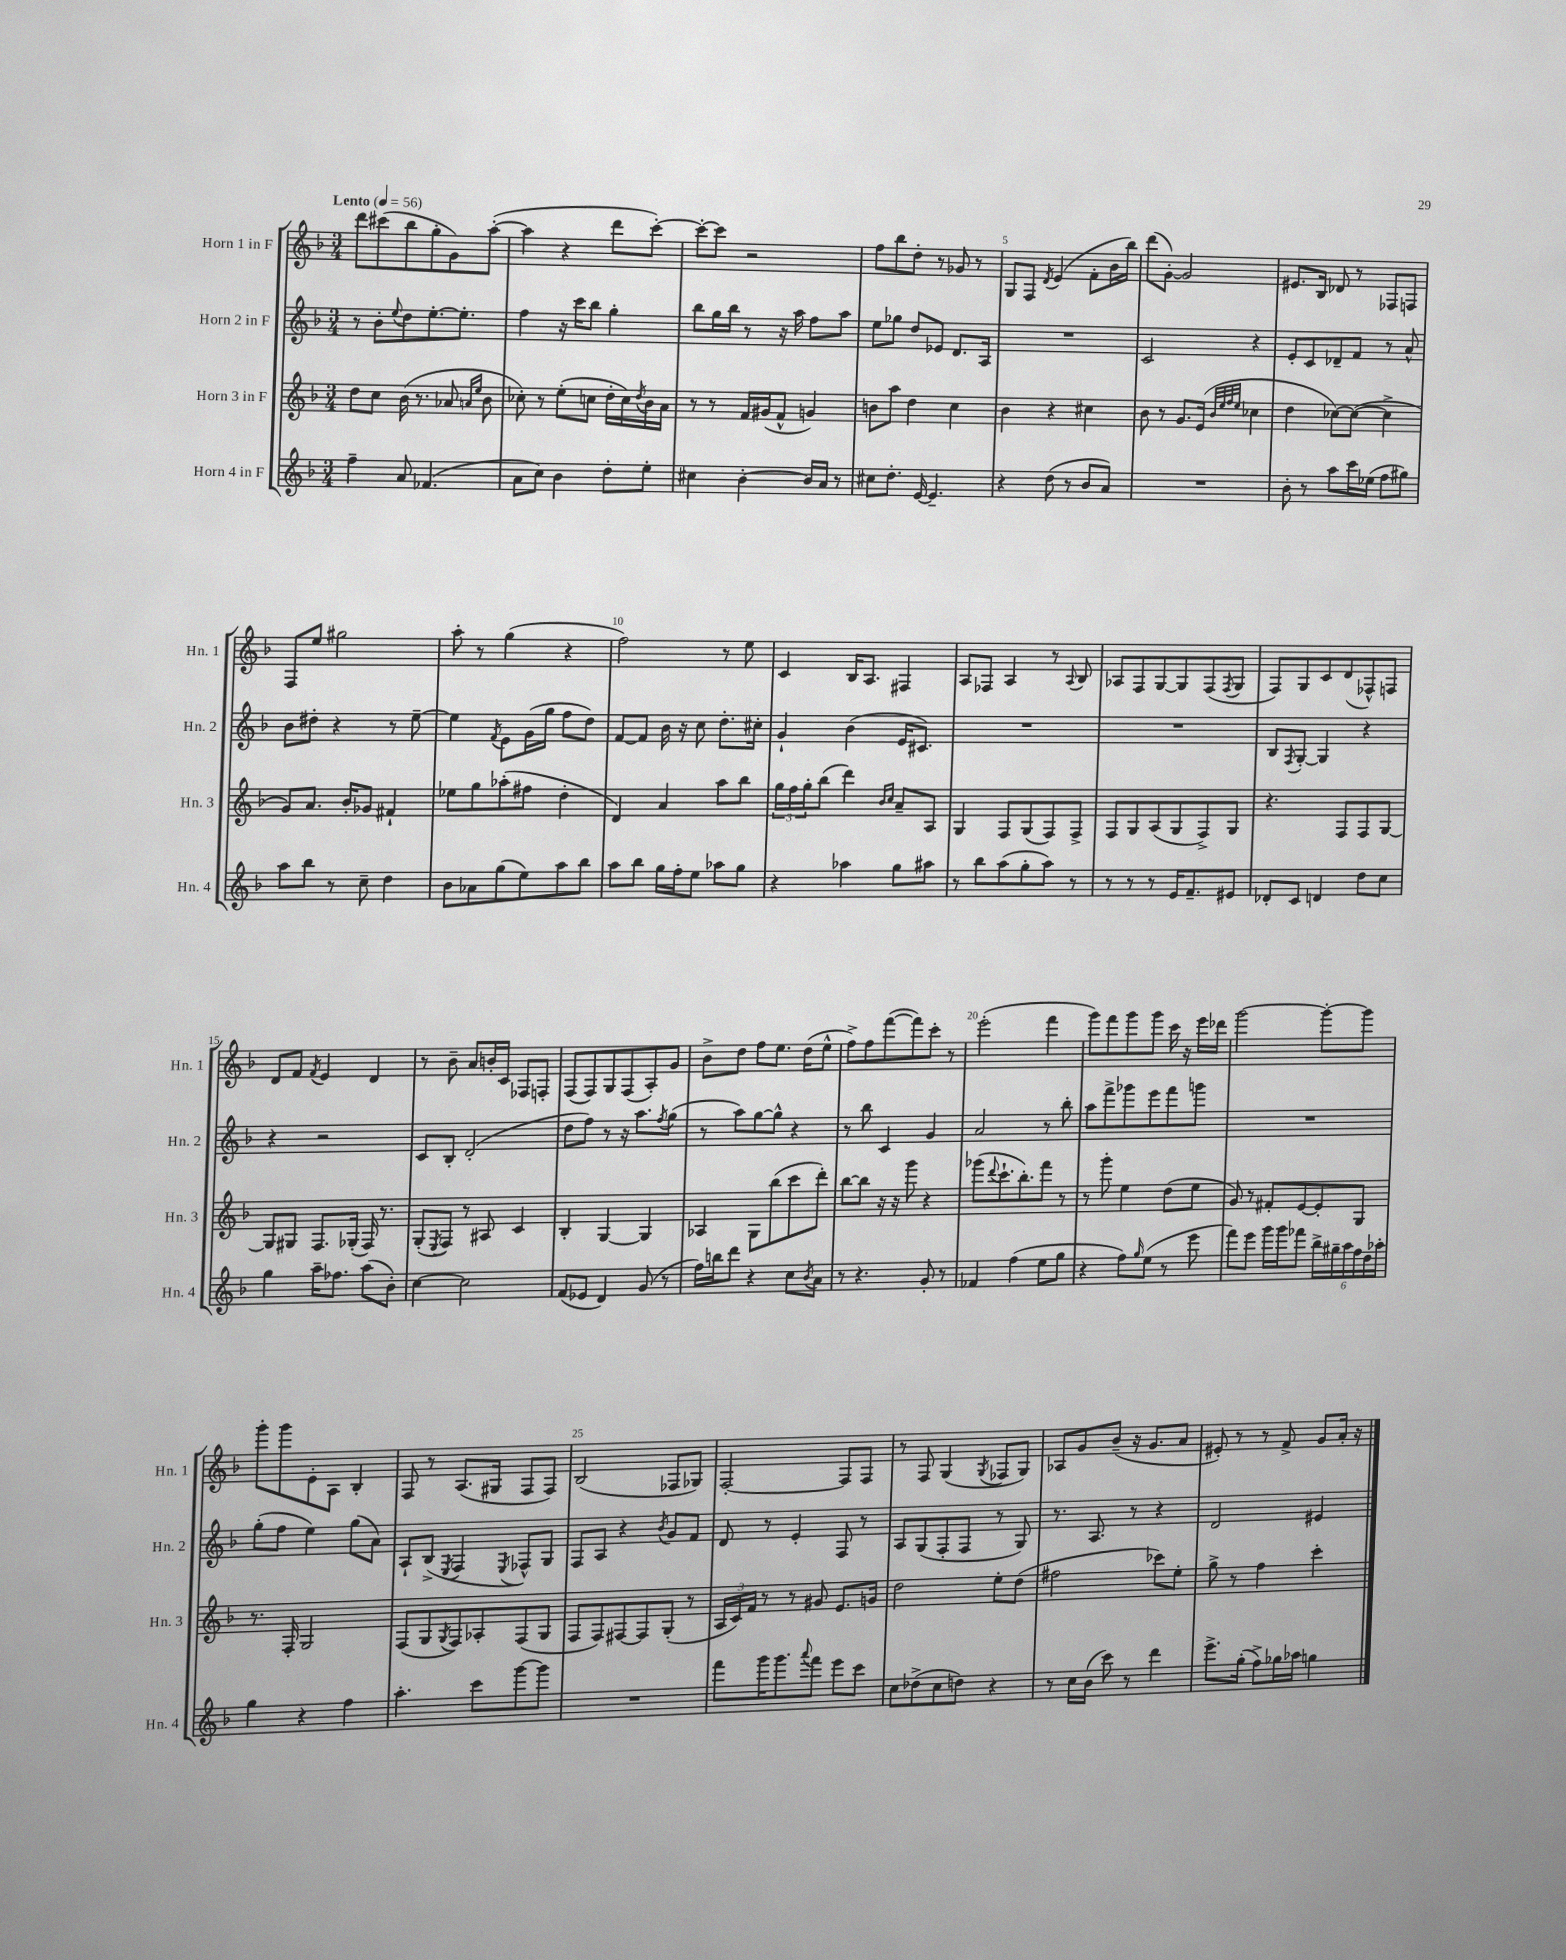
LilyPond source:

<<
\new StaffGroup <<
\new Staff = "s0" \with { instrumentName = "Horn 1 in F" shortInstrumentName = "Hn. 1" } {
    \clef treble \key f \major \numericTimeSignature \time 3/4 \tempo "Lento" 4 = 56
    d'''8 cis'''8( bes''8 g''8-. g'8) a''8~-.( |
    a''4 r4 d'''8 c'''8~-.) |
    c'''8~-. c'''8 r2 |
    f''8 bes''8 d''8-. r8 ges'8 r8 |
    g8 f8 \acciaccatura { d'8 } e'4( f'8-. bes'16 bes''16) |
    d'''8( g'8~-.) g'2 |
    eis'8. bes16 des'8 r8 fes8 f8 |
    f8 e''8 gis''2 |
    a''8-. r8 g''4( r4 |
    f''2) r8 e''8 |
    c'4 bes16 a8. fis4 |
    a8 fes8 a4 r8 \appoggiatura { a8 } bes8 |
    aes8 f8 g8~ g8 f8( \acciaccatura { f8 } g8 |
    f8) g8 c'8 d'8( fes8-^) f8 |
    d'8 f'8 \acciaccatura { f'8 } e'4 d'4 |
    r8 bes'8-- a'8 b'16-. c'16 fes8 f8-. |
    f8( f8) g8 f8( a8-.) g'8 |
    bes'8-> d''8 f''8 e''8. d''16( e''8-^ |
    f''8->) f''8 f'''8~( f'''8) c'''8-. r8 |
    e'''2-.( f'''4 |
    g'''8) f'''8 g'''8 g'''8 c'''16 r16 e'''16 des'''16 |
    g'''2~ g'''8~-. g'''8 |
    g'''8-. g'''8 e'8-. a8 bes4-. |
    f8 r8 a8.( gis16 f8 f8) |
    bes2( fes8 ges8) |
    f2~-. f8 f8 |
    r8 f8 g4( \acciaccatura { g8 } fes8 g8) |
    aes8 g'8 bes'8--( r16 g'8. a'8 |
    eis'8-.) r8 r8 f'8-> g'8 a'16-. r16 \bar "|." |
}
\new Staff = "s1" \with { instrumentName = "Horn 2 in F" shortInstrumentName = "Hn. 2" } {
    \clef treble \key f \major \numericTimeSignature \time 3/4
    r8 bes'8-. \appoggiatura { e''8 } d''8 e''8.~-. e''8.-. |
    f''4 r16 c'''16 bes''8 g''4-. |
    bes''8 g''16 bes''16 r8 r16 a''16 f''8 a''8 |
    e''8 ges''8 d''8 ees'8 d'8. a16 |
    R2. |
    c'2 r4 |
    e'8-. c'8 des'8-- f'8 r8 a'8-^ |
    bes'8 dis''8-. r4 r8 e''8~-- |
    e''4 \acciaccatura { f'8 } e'8 g'16( g''16 f''8 d''8) |
    f'8~ f'8 bes'16 r16 c''8 d''8.-. cis''16-. |
    g'4-! bes'4( e'16 cis'8.) |
    R2. |
    R2. |
    bes8 \acciaccatura { f8 } g8~-. g4 r4 |
    r4 r2 |
    c'8 bes8-. d'2-.( |
    d''8 f''8) r8 r16 a''8. \acciaccatura { f''8 } g''8( |
    r8 a''8) g''8~ g''8-^ r4 |
    r8 bes''8 c'4 g'4 |
    a'2 r8 bes''8-. |
    a''8 f'''8-> ges'''8 e'''8 f'''8 g'''8 |
    R2. |
    g''8-.( f''8 e''4) g''8( a'8) |
    a8-! bes8->( \acciaccatura { e8 } f4 \acciaccatura { e8 } fes8-^) g8 |
    f8 a8 r4 \acciaccatura { bes'8 } g'8 f'8 |
    d'8 r8 e'4-. f8 r8 |
    a8 g8( f8-. f8 r8 g8) |
    r8. a8. r8 r4 |
    d'2 eis'4 \bar "|." |
}
\new Staff = "s2" \with { instrumentName = "Horn 3 in F" shortInstrumentName = "Hn. 3" } {
    \clef treble \key f \major \numericTimeSignature \time 3/4
    d''8 c''8 bes'16( r8. aes'8 \grace { a'16 e''16 } bes'8 |
    ces''8-.) r8 e''8-.( c''8 d''16-. c''16) \acciaccatura { d''8 } bes'16 a'16 |
    r8 r8 f'16 gis'16( f'8-^ g'4) |
    b'8 a''8 d''4 c''4 |
    bes'4 r4 cis''4 |
    bes'8 r8 g'8. e'16( \grace { bes'32 e''32 f''32 e''32 } ces''4 |
    d''4 ces''8~) ces''8~( ces''4-> |
    g'8) a'8. bes'16-. ges'8 fis'4-! |
    ees''8 g''8 aes''8-.( fis''8 d''4-. |
    d'4) a'4 a''8 bes''8 |
    \tuplet 3/2 { g''16 f''16 g''16-. } bes''8( d'''4) \grace { bes'16 c''16 } a'8-- a8 |
    g4 f8 g8( f8) f8-> |
    f8 g8 a8( g8 f8->) g8 |
    r4. f8 f8 g8~ |
    g8 gis8 f8. ges16-.( f16) r8. |
    g8-.( \acciaccatura { e8 } f8) r8 ais8 c'4 |
    bes4-. g4~ g4 |
    aes4 g8 bes''8( c'''8 d'''8-.) |
    bes''8~ bes''8 r16 r16 g'''8 r4 |
    ges'''8( \appoggiatura { d'''8 } c'''8.-! bes''8.-.) f'''8 r8 |
    r8 g'''8-. e''4 d''8( e''8 |
    g'8) r8 fis'8-. e'8~ e'8-. g8 |
    r8. f16-. g2 |
    f8( g8 \acciaccatura { g8 } f8) aes8-. f8( g8 |
    f8 f8) fis8~ fis8 g8-.( r8 |
    \tuplet 3/2 { a16 c'16) f'16 } r8 r8 gis'8 e'8. g'16 |
    d''2 e''8-. d''8( |
    fis''2 ces'''8) e''8-. |
    g''8-> r8 f''4 c'''4-. \bar "|." |
}
\new Staff = "s3" \with { instrumentName = "Horn 4 in F" shortInstrumentName = "Hn. 4" } {
    \clef treble \key f \major \numericTimeSignature \time 3/4
    f''4-- a'8 fes'4.( |
    a'8 c''8) bes'4 d''8-. e''8-. |
    cis''4 bes'4~-. bes'16 a'16 r8 |
    cis''8 d''8.-. e'16~ e'4.-- |
    r4 d''8( r8 bes'8 a'8) |
    R2. |
    bes'8-. r8 a''8 c'''16 ees''16( f''8 gis''8) |
    a''8 bes''8 r8 c''8-- d''4 |
    bes'8 aes'8 g''8( e''8) a''8 bes''8 |
    a''8 bes''8 g''16 f''16-. e''8 aes''8 g''8 |
    r4 aes''4 g''8 ais''8 |
    r8 bes''8 a''8( g''8-. a''8) r8 |
    r8 r8 r8 e'16 f'8.-- eis'8 |
    des'8-. c'8 d'4 d''8 c''8 |
    g''4 a''16-- fes''8. a''8( bes'8-.) |
    c''4~ c''2 |
    f'8( ees'8 d'4) g'8( r8 |
    f''16) b''16 d'''8 r4 c''8 \acciaccatura { bes'8 } a'8 |
    r8 r4. g'8-. r8 |
    fes'4 f''4( e''8 g''8 |
    r4 f''8) \grace { g''16 } e''8( r8 e'''8 |
    f'''8) e'''8 g'''16 g'''16 fes'''8 \tuplet 6/4 { bes''16-> gis''16-- a''16 f''16 d''16 aes''16-. } |
    g''4 r4 f''4 |
    a''4.-. c'''8 g'''8~ g'''8 |
    R2. |
    f'''8 g'''16 g'''8. \appoggiatura { a'''8 } f'''8 e'''8 c'''8 |
    c''8 des''8->( c''8 d''8) r4 |
    r8 c''16 bes'16( c'''8) r8 d'''4 |
    e'''8.-> g''16-.( f''8->) ges''16 aes''16 g''4 \bar "|." |
}
>>
>>
\layout { \context { \Score \override BarNumber.break-visibility = ##(#f #t #t) barNumberVisibility = #(every-nth-bar-number-visible 5) } }
